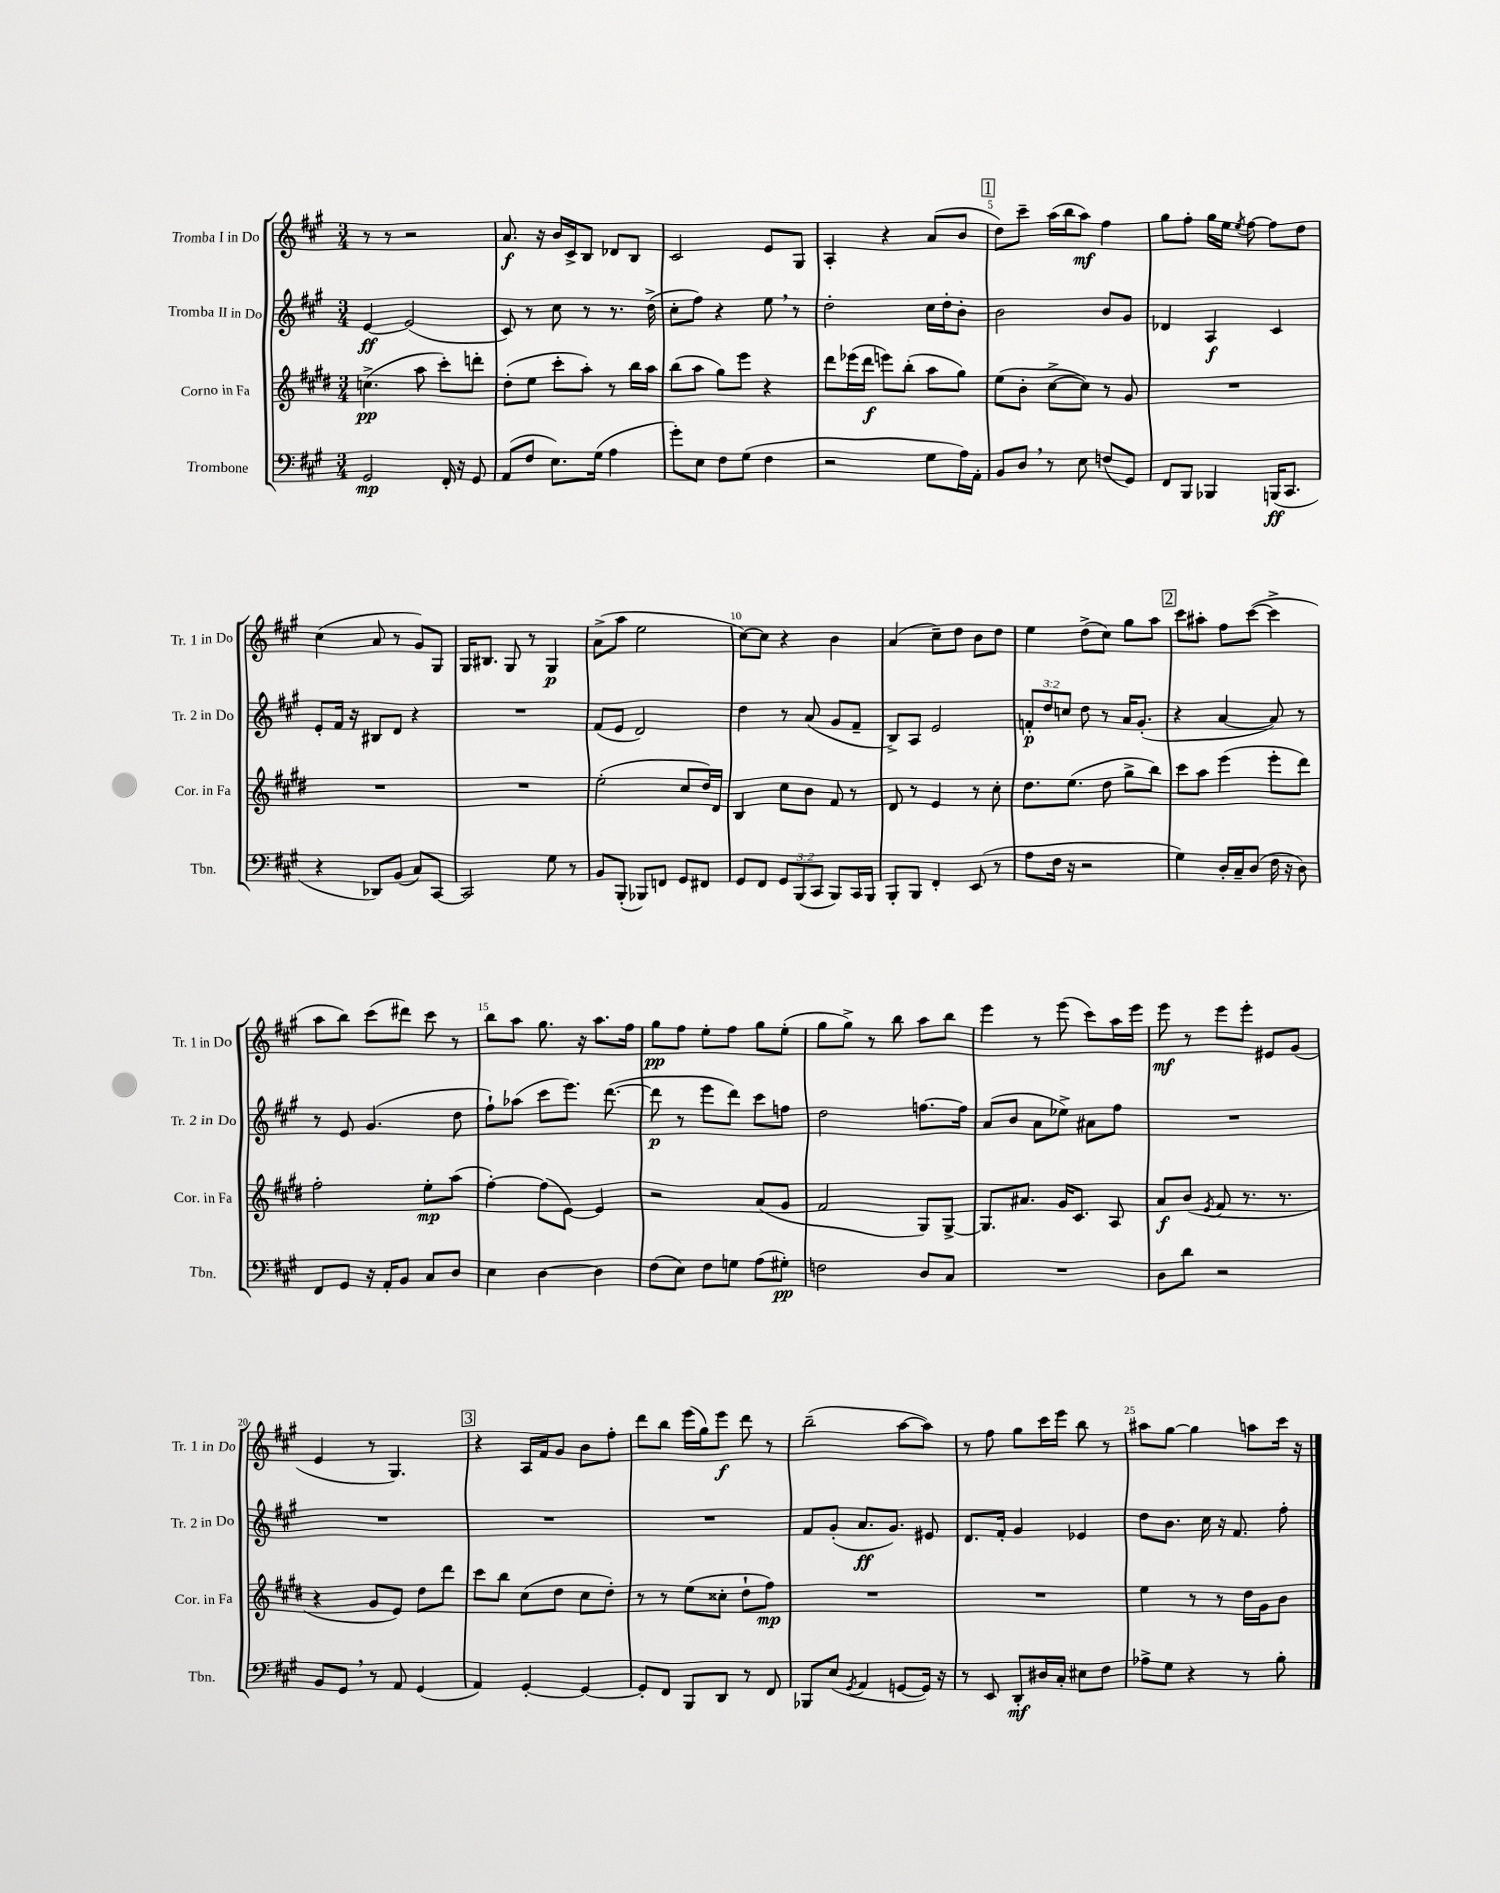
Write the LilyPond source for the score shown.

<<
\new StaffGroup <<
\new Staff = "s0" \with { instrumentName = "Tromba I in Do" shortInstrumentName = "Tr. 1 in Do" } {
    \clef treble \key a \major \numericTimeSignature \time 3/4
    \autoBeamOff r8 r8 r2 |
    a'8.\f r16 b'16[ cis'16-> b8] des'8[ b8] |
    cis'2 e'8[ gis8] |
    a4-. r4 a'8[( b'8] |
    \mark \markup { \box "1" } d''8[) cis'''8]-- a''16[( b''16 a''8]\mf) fis''4 |
    gis''8[ fis''8]-. gis''16[ e''16] \acciaccatura { e''8 } fis''8~ fis''8[ d''8] |
    cis''4( a'8 r8 gis'8[) gis8] |
    gis16[ bis8.] gis8 r8 gis4\p |
    a'8[->( a''8] e''2 |
    cis''8[~) cis''8] r4 b'4 |
    a'4( cis''8[--) d''8] b'8[ d''8] |
    e''4 d''8[->( cis''8]) gis''8[ a''8] |
    \mark \markup { \box "2" } cis'''8[ ais''8]-. fis''8[ cis'''8]~( cis'''4-> |
    a''8[ b''8]) cis'''8[( dis'''8]) cis'''8 r8 |
    b''8[ a''8] gis''8. r16 a''8.[ fis''16] |
    gis''8[\pp fis''8] e''8[-. fis''8] gis''8[ e''8]-.( |
    gis''8[ gis''8]->) r8 b''8 a''8[ b''8] |
    e'''4 r8 e'''8( cis'''8[) a''16 e'''16] |
    e'''8\mf r8 e'''8[ e'''8]-. eis'8[ gis'8]( |
    e'4 r8 gis4.) |
    \mark \markup { \box "3" } r4 a16[ fis'16 gis'8] b'8[ fis''8]-. |
    d'''8[ b''8] e'''16[( gis''16) e'''8]\f d'''8 r8 |
    b''2--( a''8[~ a''8]) |
    r8 fis''8 gis''8[ cis'''16 e'''16] b''8 r8 |
    ais''8[ gis''8]~ gis''4 a''8[ cis'''16] r16 \bar "|." |
}
\new Staff = "s1" \with { instrumentName = "Tromba II in Do" shortInstrumentName = "Tr. 2 in Do" } {
    \clef treble \key a \major \numericTimeSignature \time 3/4 \override Staff.TupletNumber.text = #tuplet-number::calc-fraction-text
    \autoBeamOff e'4~\ff e'2( |
    cis'8) r8 cis''8 r8 r8. d''16->( |
    cis''8[-. fis''8]) r4 e''8 \breathe r8 |
    d''2-. cis''16[ d''16-. b'8]-. |
    \mark \markup { \box "1" } b'2 b'8[ gis'8] |
    des'4 a4\f cis'4 |
    e'8[-. fis'16] r16 bis8[ d'8] r4 |
    R2. |
    fis'8[( e'8] d'2) |
    d''4 r8 a'8( gis'8[ fis'8]-- |
    b8[->) a8] e'2 |
    \tuplet 3/2 { f'8[-.\p d''8 c''8] } d''8 r8 a'16[ gis'8.]-.( |
    \mark \markup { \box "2" } r4 a'4~ a'8) r8 |
    r8 e'8 gis'4.( d''8 |
    fis''8[-!) aes''8]( cis'''8[ e'''8.]) d'''8.~( |
    d'''8\p r8 e'''8[ d'''8]) cis'''8[ f''8] |
    d''2 f''8.[~ f''16] |
    a'8[( b'8] a'8[ ees''8]->) ais'8[ fis''8] |
    R2. |
    R2. |
    \mark \markup { \box "3" } R2. |
    R2. |
    fis'8[ gis'8]-.( a'8.[\ff gis'8.]) eis'8 |
    d'8.[ fis'16]-. gis'4 ees'4 |
    d''8[ b'8.] cis''16 r16 fis'8. fis''8-. \bar "|." |
}
\new Staff = "s2" \with { instrumentName = "Corno in Fa" shortInstrumentName = "Cor. in Fa" } {
    \clef treble \key e \major \numericTimeSignature \time 3/4
    \autoBeamOff c''4.->\pp( a''8 cis'''8[-.) d'''8]-. |
    dis''8[-.( e''8] cis'''8[-. a''8]-.) r8 b''16[ a''16] |
    b''8[( a''8] gis''8[) e'''8] r4 |
    dis'''8[ ees'''16( dis'''16]\f e'''8[) b''8]-.( a''8[ gis''8]) |
    \mark \markup { \box "1" } e''8[( b'8]-. cis''8[~-> cis''8]) r8 gis'8 |
    R2. |
    R2. |
    R2. |
    e''2-.( cis''8[ dis''16) dis'16] |
    b4 cis''8[ b'8] fis'8 r8 |
    dis'8 r8 e'4 r8 cis''8-. |
    dis''8.[ e''8.]( dis''8 gis''8[-> b''8]) |
    \mark \markup { \box "2" } cis'''8[ a''8] e'''4( e'''8[-. dis'''8]) |
    fis''2-. e''8[-.\mp a''8]( |
    fis''4~-.) fis''8[( e'8]~) e'4 |
    r2 a'8[( gis'8] |
    fis'2 gis8[) gis8]~-> |
    gis8.[ ais'8.] gis'16[ cis'8.] a8 |
    a'8[\f b'8]( \acciaccatura { e'8 } fis'8 r8. r8. |
    r4 gis'8[ e'8]) dis''8[ dis'''8] |
    \mark \markup { \box "3" } cis'''8[ b''8] cis''8[( dis''8] cis''8[ dis''8]-.) |
    r8 r8 e''8[( cisis''8]-. dis''8[-! fis''8]\mp) |
    R2. |
    R2. |
    e''4 r8 r8 dis''16[ gis'16 b'8] \bar "|." |
}
\new Staff = "s3" \with { instrumentName = "Trombone" shortInstrumentName = "Tbn." } {
    \clef bass \key a \major \numericTimeSignature \time 3/4 \override Staff.TupletNumber.text = #tuplet-number::calc-fraction-text
    \autoBeamOff gis,2\mp fis,16-. r16 gis,8 |
    a,8[( fis8] e8.[) gis16]( a4 |
    gis'8[-.) e8] fis8[ gis8]( fis4 |
    r2 gis8[ a16) a,16]-. |
    \mark \markup { \box "1" } b,8[ d8] \breathe r8 e8 f8[( gis,8]) |
    fis,8[ b,,8] bes,,4 b,,16[\ff( cis,8.] |
    r4 des,8[) b,8]( cis8[) cis,8]~ |
    cis,2 gis8 r8 |
    b,8[ b,,8]-.( bes,,8[) f,8] gis,8[ fis,8] |
    gis,8[ fis,8] \tuplet 3/2 { gis,8[ b,,8( cis,8] } b,,8[) cis,16 b,,16] |
    b,,8[-. b,,8] fis,4-. e,8( r8 |
    a8[ fis16] r16 r2 |
    \mark \markup { \box "2" } gis4) d16[-. cis16-- d8]( fis16 r16 d8) |
    fis,8[ gis,8] r16 a,16[-. b,8] cis8[ d8] |
    e4 d4~ d4 |
    fis8[( e8]) fis8[ g8] a8[( gis8]-.\pp) |
    f2 d8[ cis8] |
    R2. |
    d8[ d'8] r2 |
    b,8[ gis,8] \breathe r8 a,8 gis,4( |
    \mark \markup { \box "3" } a,4) gis,4~-. gis,4~ |
    gis,8[-. fis,8] b,,8[ d,8] r8 fis,8 |
    bes,,8[ e8]( \acciaccatura { gis,8 } a,4 g,8[~ g,16]) r16 |
    r8 e,8 d,8[-.\mf dis16 cis16]-. eis8[ fis8] |
    aes8[-> gis8] r4 r8 b8-. \bar "|." |
}
>>
>>
\layout { \context { \Score \override BarNumber.break-visibility = ##(#f #t #t) barNumberVisibility = #(every-nth-bar-number-visible 5) } }
